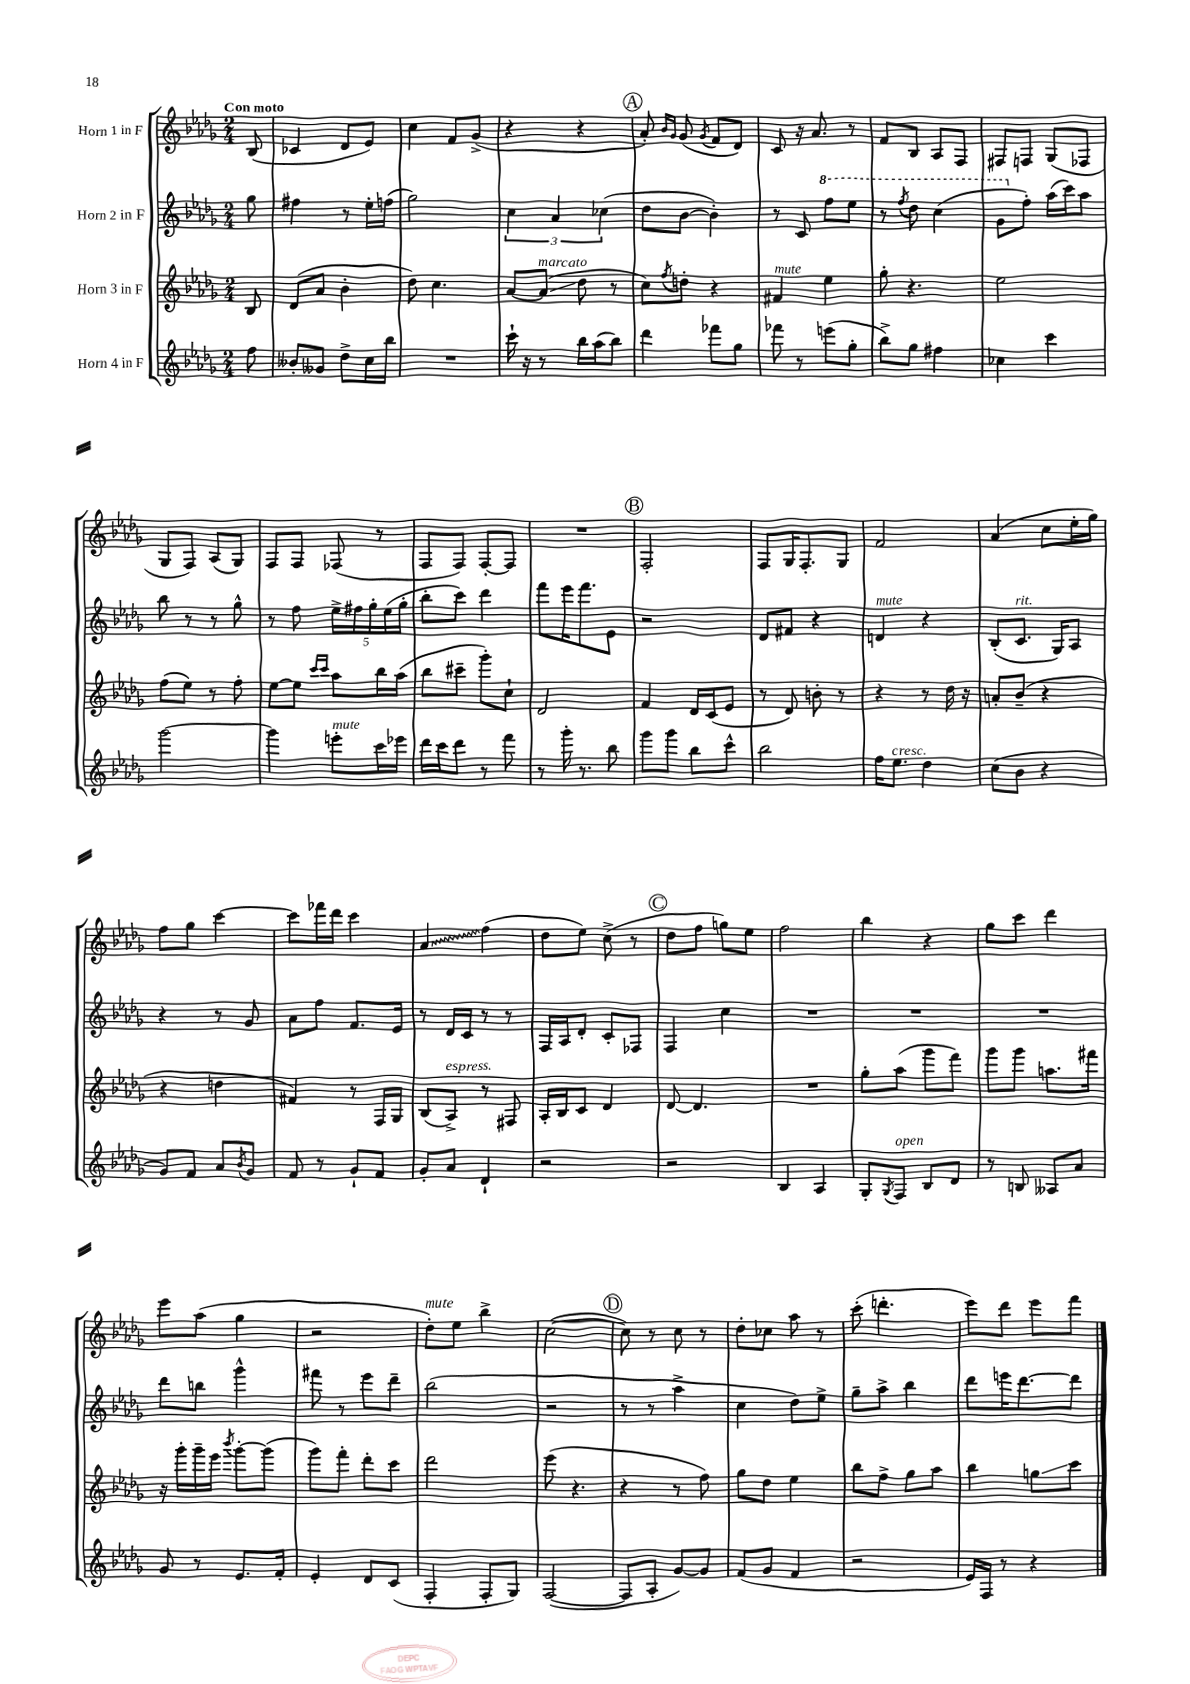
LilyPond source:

<<
\new StaffGroup <<
\new Staff = "s0" \with { instrumentName = "Horn 1 in F" } {
    \clef treble \key des \major \numericTimeSignature \time 2/4 \partial 8 \tempo "Con moto"
    bes8( |
    ces'4 des'8 ees'8) |
    c''4 f'8 ges'8->( |
    r4 r4 |
    \mark \markup { \circle "A" } aes'8-.) \grace { bes'16 ges'16 } ges'8( \acciaccatura { ges'8 } f'8 des'8) |
    c'8 r16 aes'8. r8 |
    f'8 bes8 aes8 f8 |
    fis8 f8 ges8( fes8 |
    ges8 f8) aes8( ges8) |
    f8 f8 fes8( r8 |
    f8 f8) f8~-. f8 |
    R2 |
    \mark \markup { \circle "B" } f2-. |
    f8 ges16 f8.-. ges8 |
    f'2 |
    aes'4( c''8 ees''16-. ges''16) |
    f''8 ges''8 c'''4~ |
    c'''8 fes'''16 des'''16 c'''4 |
    \once \override Glissando.style = #'zigzag aes'4\glissando f''4( |
    des''8 ees''8) c''8->( r8 |
    \mark \markup { \circle "C" } des''8 f''8 g''8) ees''8 |
    f''2 |
    bes''4 r4 |
    ges''8 c'''8 des'''4 |
    ees'''8 aes''8( ges''4 |
    r2 |
    des''8-.^\markup { \italic "mute" }) ees''8 bes''4-> |
    c''2~( |
    \mark \markup { \circle "D" } c''8) r8 c''8 r8 |
    des''8-. ces''8 aes''8 r8 |
    c'''8-.( d'''4.-. |
    ees'''8) des'''8 ees'''8 f'''8 \bar "|." |
}
\new Staff = "s1" \with { instrumentName = "Horn 2 in F" } {
    \clef treble \key des \major \numericTimeSignature \time 2/4 \partial 8
    ges''8 |
    fis''4 r8 ees''16-. f''16( |
    ges''2) |
    \tuplet 3/2 { c''4 aes'4 ces''4( } |
    \mark \markup { \circle "A" } des''8 bes'8~ bes'4-.) |
    r8 c'8 \ottava #1 f'''8 ees'''8 |
    r8 \acciaccatura { f'''8 } des'''8 c'''4( |
    ges''8 \ottava #0 f''8-.) aes''16( c'''16) aes''8 |
    bes''8 r8 r8 ges''8-^ |
    r8 f''8 \tuplet 5/4 { ees''16-> fis''16 ges''16-. ees''16( ges''16-. } |
    bes''8-. c'''8) des'''4 |
    f'''8 ees'''16 f'''8. ees'8 |
    \mark \markup { \circle "B" } r2 |
    des'8 fis'8 r4 |
    d'4^\markup { \italic "mute" } r4 |
    bes8-.( c'8.^\markup { \italic "rit." } ges16) aes8 |
    r4 r8 ges'8 |
    aes'8 f''8 f'8. ees'16 |
    r8 des'16 c'16 r8 r8 |
    f16 aes16 des'8-. c'8-. fes8 |
    \mark \markup { \circle "C" } f4 c''4 |
    R2 |
    R2 |
    R2 |
    des'''8 b''8 ges'''4-^ |
    fis'''8 r8 ees'''8 des'''8-- |
    bes''2( |
    r2 |
    \mark \markup { \circle "D" } r8 r8 aes''4-> |
    c''4 des''8) ees''8-> |
    ges''8-- aes''8-> bes''4 |
    des'''8 e'''16 des'''8.~ des'''8 \bar "|." |
}
\new Staff = "s2" \with { instrumentName = "Horn 3 in F" } {
    \clef treble \key des \major \numericTimeSignature \time 2/4 \partial 8
    bes8 |
    des'8( aes'8 bes'4-. |
    des''8) c''4. |
    aes'8~ aes'8\glissando^\markup { \italic "marcato" }( des''8 r8 |
    \mark \markup { \circle "A" } c''8) \acciaccatura { f''8 } d''8-. r4 |
    fis'4^\markup { \italic "mute" } ees''4 |
    ges''8-. r4. |
    ees''2 |
    f''8( ees''8) r8 f''8-. |
    ees''8~ ees''8 \grace { c'''16 c'''16 } aes''8 bes''16 aes''16( |
    bes''8 cis'''8-- ges'''8-.) c''8-! |
    des'2 |
    \mark \markup { \circle "B" } f'4 des'16 c'16( ees'8 |
    r8 des'8) b'8-. r8 |
    r4 r8 des''16 r16 |
    a'8-. bes'8--( r4 |
    r4 d''4 |
    fis'4) r8 f16 ges16 |
    bes8( aes8->^\markup { \italic "espress." }) r8 fis8 |
    aes16-. bes16 c'8 des'4 |
    \mark \markup { \circle "C" } des'8~ des'4. |
    R2 |
    ges''8-. aes''8( ges'''8 f'''8) |
    ges'''8 ges'''8 a''8. fis'''16 |
    r16 ges'''16-. ges'''16-- ees'''16 \acciaccatura { bes'''8 } ges'''8~-. ges'''8( |
    ges'''8) f'''8-. des'''8-. c'''8 |
    des'''2 |
    ees'''8( r4. |
    \mark \markup { \circle "D" } r4 r8 f''8) |
    ges''8 des''8 ees''4 |
    bes''8 f''8-> ges''8 aes''8 |
    bes''4 g''8\glissando c'''8 \bar "|." |
}
\new Staff = "s3" \with { instrumentName = "Horn 4 in F" } {
    \clef treble \key des \major \numericTimeSignature \time 2/4 \partial 8
    f''8 |
    beses'8-. geses'8 des''8-> c''16 bes''16 |
    R2 |
    c'''16-! r16 r8 bes''16 aes''16( bes''8) |
    \mark \markup { \circle "A" } des'''4 fes'''8 ges''8 |
    fes'''8 r8 e'''8( ges''8-. |
    bes''8->) ges''8 fis''4 |
    ces''4 c'''4 |
    ges'''2~ |
    ges'''4 e'''8-.^\markup { \italic "mute" } c'''16 ees'''16 |
    des'''16 c'''16 des'''8 r8 f'''8 |
    r8 ges'''16-. r8. bes''8 |
    \mark \markup { \circle "B" } ges'''8 ges'''8 bes''8 c'''8-^ |
    bes''2 |
    f''16 ees''8.^\markup { \italic "cresc." } des''4 |
    c''8( bes'8 r4 |
    ges'8) f'8 aes'8 \acciaccatura { bes'8 } ges'8 |
    f'8 r8 ges'8-! f'8 |
    ges'8-. aes'8 des'4-! |
    r2 |
    \mark \markup { \circle "C" } r2 |
    bes4 aes4 |
    ges8-. \acciaccatura { ges8 } f8^\markup { \italic "open" } bes8 des'8 |
    r8 b8 aeses8 aes'8 |
    ges'8 r8 ees'8. f'16-. |
    ees'4-. des'8 c'8( |
    f4-. f8-. ges8) |
    f2~( |
    \mark \markup { \circle "D" } f8 aes8-. ges'8~) ges'8 |
    f'8( ges'8 f'4 |
    r2 |
    ees'16) f16 r8 r4 \bar "|." |
}
>>
>>
\layout { \context { \Score \remove "Bar_number_engraver" } }
